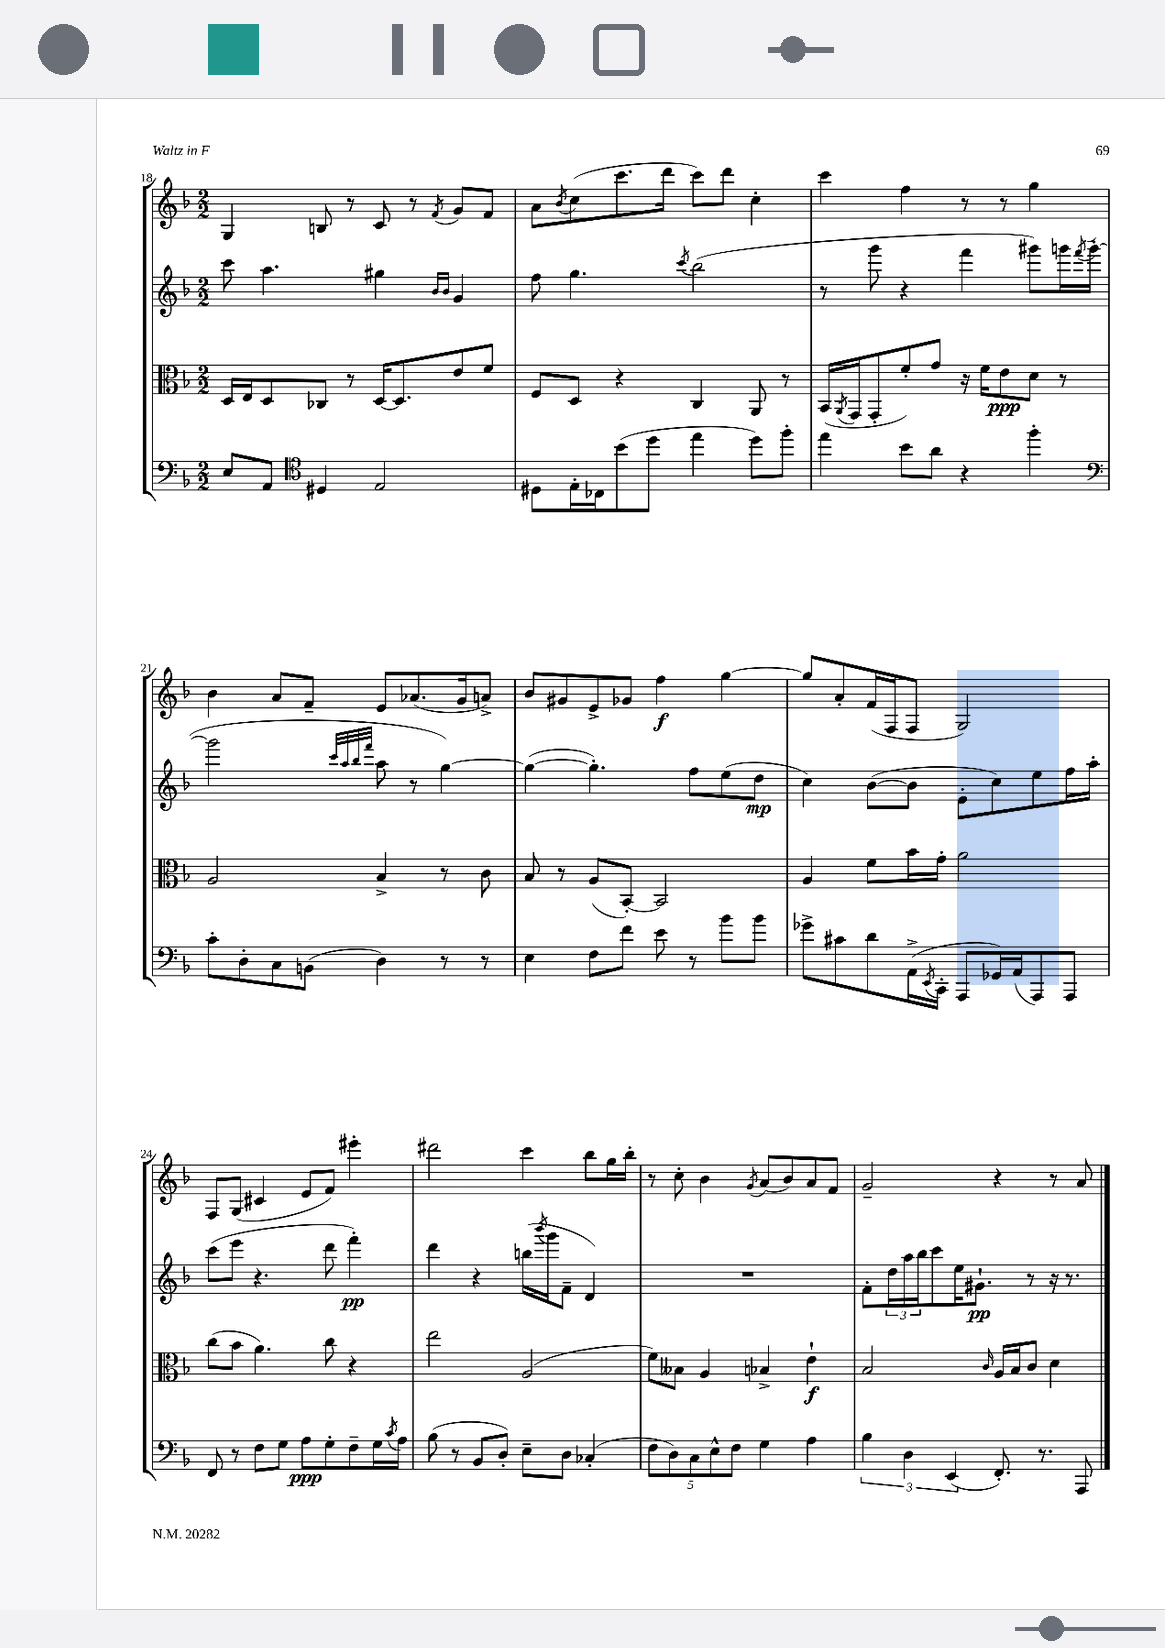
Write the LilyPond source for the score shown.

<<
\new StaffGroup <<
\new Staff = "s0" {
    \clef treble \key f \major \numericTimeSignature \time 2/2
    g4 b8 r8 c'8 r8 \acciaccatura { f'8 } g'8 f'8 |
    a'8 \acciaccatura { bes'8 } c''8( c'''8. d'''16 c'''8) d'''8 c''4-. |
    c'''4 f''4 r8 r8 g''4 |
    bes'4 a'8 f'8-- e'8 aes'8.( g'16 a'8->) |
    bes'8 gis'8 e'8-> ges'8 f''4\f g''4~ |
    g''8 a'8-. f'16( f16 f8 g2) |
    f8 g8( cis'4 e'8 f'8) eis'''4-. |
    dis'''2 c'''4 bes''8 g''16 bes''16-. |
    r8 c''8-. bes'4 \acciaccatura { g'8 } a'8( bes'8) a'8 f'8 |
    g'2-- r4 r8 a'8 \bar "|." |
}
\new Staff = "s1" {
    \clef treble \key f \major \numericTimeSignature \time 2/2
    c'''8 a''4. gis''4 \grace { bes'16 bes'16 } g'4 |
    f''8 g''4. \acciaccatura { c'''8 } bes''2( |
    r8 g'''8 r4 f'''4 gis'''8) g'''16 \acciaccatura { f'''8 } g'''16~-.( |
    g'''2 \grace { c'''32 a''32 bes''32 f'''32 } a''8 r8 g''4~) |
    g''4~( g''4.-.) f''8 e''8( d''8\mp |
    c''4) bes'8~( bes'8 e'8-. c''8) e''8 f''16 a''16-. |
    c'''8( e'''8 r4. d'''8 f'''4-.\pp) |
    d'''4 r4 b''16( \acciaccatura { bes'''8 } g'''16 f'8-- d'4) |
    R1 |
    f'8-. \tuplet 3/2 { d''16 a''16 bes''16 } c'''8 e''16 gis'8.-!\pp r8 r16 r8. \bar "|." |
}
\new Staff = "s2" {
    \clef alto \key f \major \numericTimeSignature \time 2/2
    d16 e16 d8 ces8 r8 d16~ d8. e'8 f'8 |
    f8 d8 r4 c4 a,8 r8 |
    bes,16( \acciaccatura { a,8 } g,16 g,8-. f'8-.) g'8 r16 f'16 e'8\ppp d'8 r8 |
    a2 bes4-> r8 c'8 |
    bes8 r8 a8( bes,8~-.) bes,2 |
    a4 f'8 bes'16 g'16-. a'2 |
    c''8( bes'8 a'4.) c''8 r4 |
    e''2 a2( |
    f'8) beses8 a4 bes4-> e'4-!\f |
    bes2 \grace { c'16 } a16 bes16 c'8 d'4 \bar "|." |
}
\new Staff = "s3" {
    \clef bass \key f \major \numericTimeSignature \time 2/2
    e8 a,8 \clef tenor dis4 e2 |
    dis8 e16-. ces16 bes'8( d''8 e''4 d''8) f''8-. |
    e''4 bes'8 a'8 r4 f''4-. |
    \clef bass c'8-. d8-. c8 b,8( d4) r8 r8 |
    e4 f8 f'8 e'8 r8 bes'8 bes'8 |
    ges'8-> cis'8 d'8 a,16->( \acciaccatura { e,8 } c,16-. a,,8 ges,16) a,16( a,,8) a,,8 |
    f,8 r8 f8 g8 a8\ppp g8-. f8-- g16 \acciaccatura { c'8 } a16 |
    bes8( r8 bes,8 d8-.) e8-- d8 ces4-.( |
    \tuplet 5/4 { f8 d8) c8 e8-^ f8 } g4 a4 |
    \tuplet 3/2 { bes4 d4 e,4( } f,8.-.) r8. a,,8 \bar "|." |
}
>>
>>
\layout { \context { \Score currentBarNumber = #18 } }
